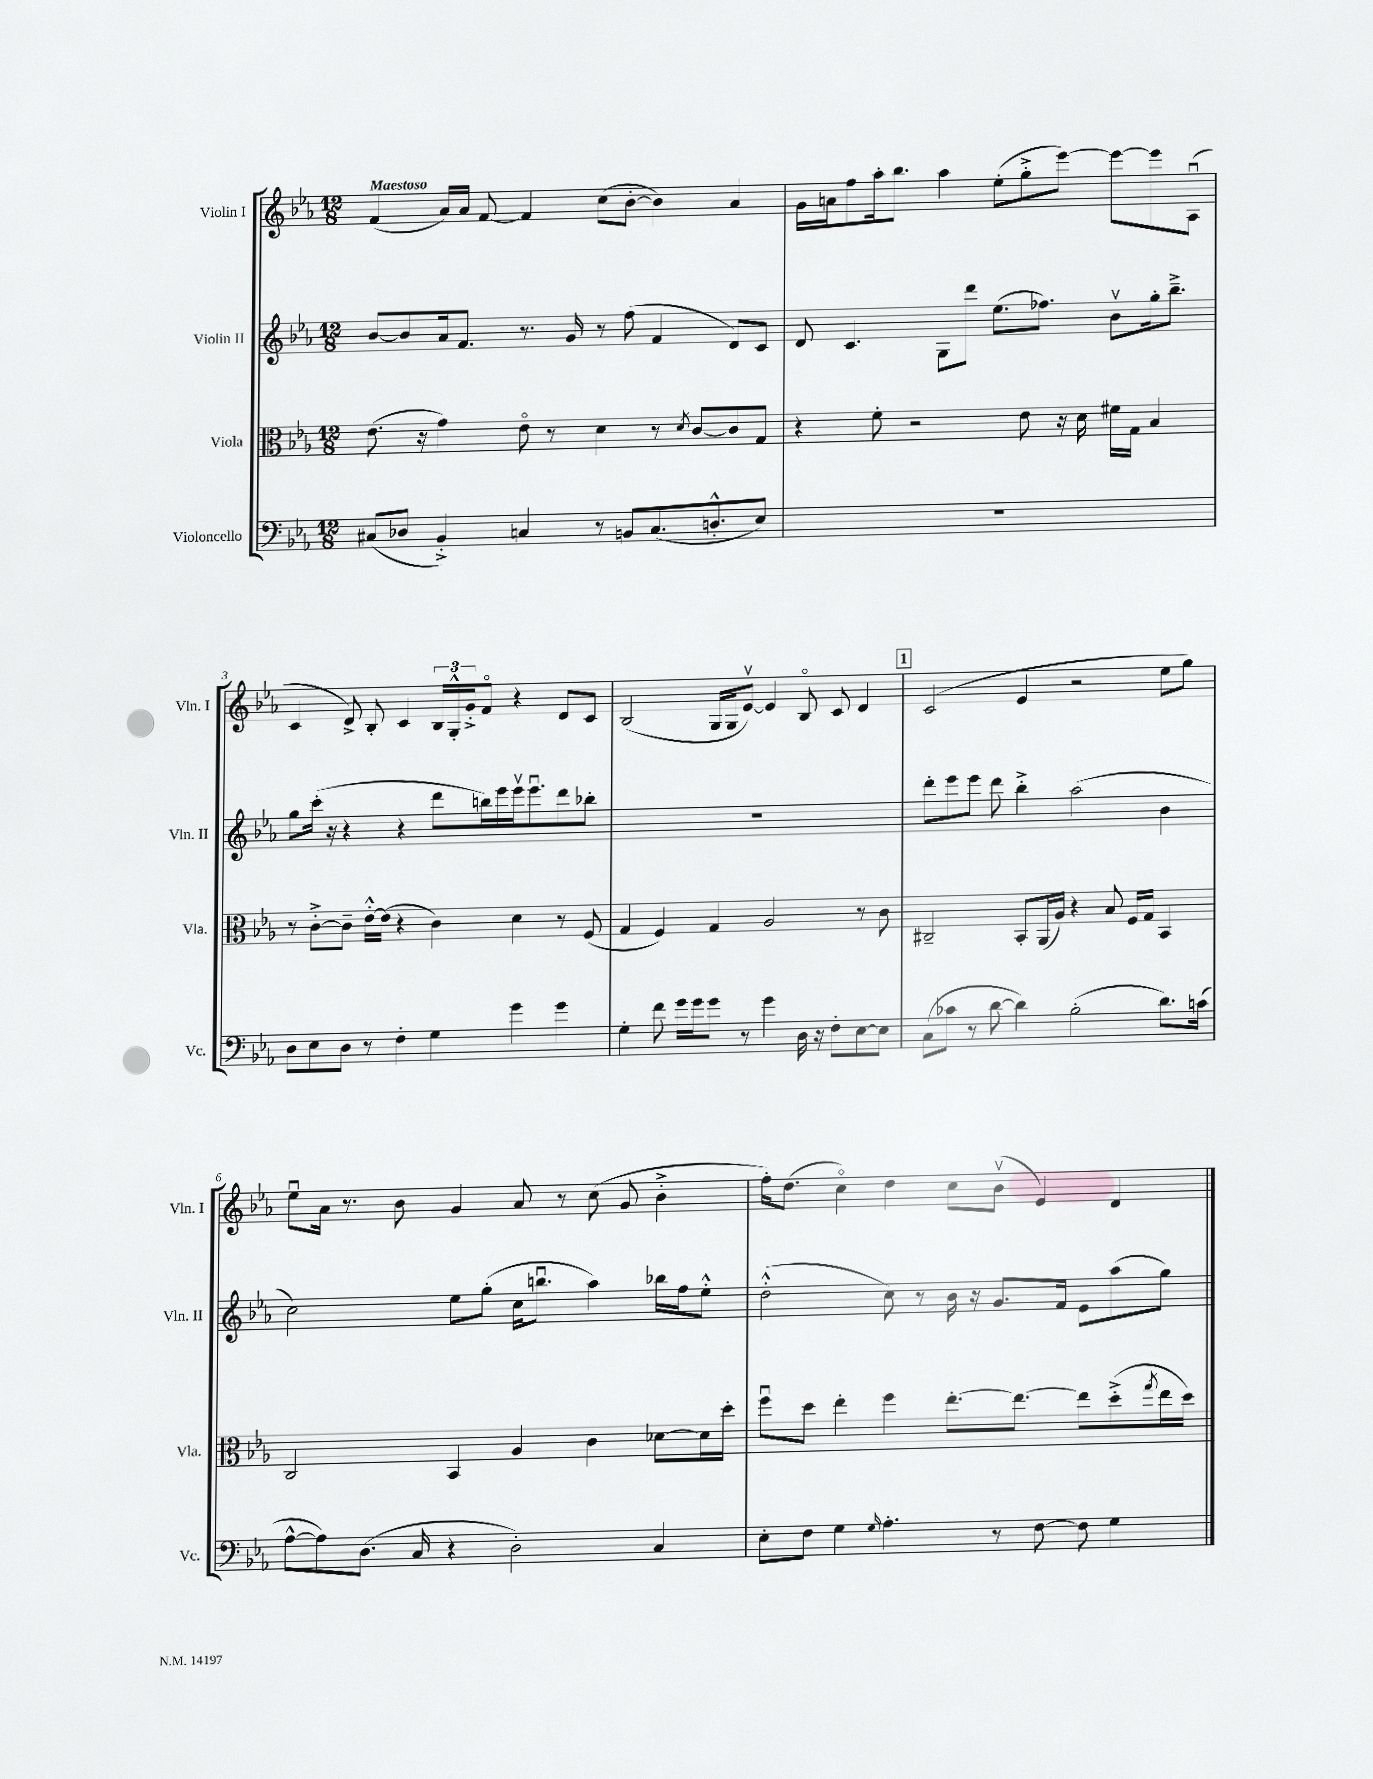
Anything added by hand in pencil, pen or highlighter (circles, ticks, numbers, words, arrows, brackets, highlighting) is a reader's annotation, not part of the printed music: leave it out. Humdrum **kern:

**kern	**kern	**kern	**kern
*staff4	*staff3	*staff2	*staff1
*clefF4	*clefC3	*clefG2	*clefG2
*k[b-e-a-]	*k[b-e-a-]	*k[b-e-a-]	*k[b-e-a-]
*M12/8	*M12/8	*M12/8	*M12/8
(8C#	(8.e-	[8b-	(4f
8D-	.	8b-]	.
.	16r	.	.
4BB-'^)	4g)	16a-	16a-)
.	.	8.f	16a-
.	.	.	[8f
4C	8e-o	8.r	4f]
.	8r	.	.
.	.	16g	.
8r	4d	8r	(8cc
8BB	.	(8ff	[8b-'
(8.C	8r	4f	4b-])
.	8qd	.	.
.	[8c	.	.
8.D'^^	.	.	.
.	8c]	8d)	4a-
8E-)	8G	8c	.
=	=	=	=
1.r	4r	8d	16g
.	.	.	16a
.	.	4.c	8ff
.	8f'	.	16aa-'
.	.	.	8.bb-
.	2r	.	.
.	.	8G	4aa-
.	.	8ddd	.
.	.	(8.ee-	(8ee-'
.	8e-	.	8gg'^
.	.	8.ff-)	.
.	16r	.	[8eee-)
.	16d	.	.
.	16f#	8b-v	8eee-_
.	16G	.	.
.	4B-	16gg'	8eee-]
.	.	8.bb-~^	.
.	.	.	(8A-u
=	=	=	=
8D	8r	8gg	4c
8E-	[8c'^	(16ccc'	.
.	.	16r	.
8D	8c~]	4r	8d^)
8r	[16e-'^^	.	8B-'
.	(16e-]	.	.
4F'	4r	4r	4c
4G	4c)	8ddd	24B-
.	.	.	24G'^^
.	.	.	24g'^
.	.	16bb)	8fo
.	.	16eee-	.
4g	4d	16eee-v	4r
.	.	8.eee-u	.
4g	8r	8ddd	8d
.	(8F	8bb-'	8c
=	=	=	=
4G'	4G	1.r	(2B-
8f	4F)	.	.
16g	.	.	.
16g	.	.	.
8g	4G	.	16G
.	.	.	16G
8r	.	.	[8e-v)
4g	2A-	.	4e-]
16D	.	.	8B-o
16r	.	.	.
8F'	.	.	8c
[8E-	8r	.	4d
8E-]	8c	.	.
=	=	=	=
(8C	2C#~	8ddd'	(2c
8c-	.	8eee-	.
8r	.	8eee-	.
[8d	.	8ddd	.
4d])	8BB-'	4bb-'^	4e-
.	(16AA-	.	.
.	16A-)	.	.
(2B-'	4r	(2aa-	2r
.	8B-	.	.
.	16F	.	.
.	16G	.	.
8.d)	4BB-	4b-	8ee-
.	.	.	8gg)
(16c	.	.	.
=	=	=	=
[8A-^^	2C	2cc)	8ee-u
8A-])	.	.	16a-
.	.	.	8.r
(8.D	.	.	.
.	.	.	8b-
16C	.	.	.
4r	4BB-	8ee-	4g
.	.	(8gg'	.
2D')	4A-	16cc	8a-
.	.	8.bbu	.
.	.	.	8r
.	4c	4aa-)	(8cc
.	.	.	8g
4C	[8d-	16bb-	4b-'^
.	.	16ff	.
.	16d-]	8ee-'^^	.
.	16dd'	.	.
=	=	=	=
8E-'	8ffu	(2dd'^^	16ff')
.	.	.	(8.dd
8F	8dd	.	.
4G	4ee-'	.	4cco)
16qqG	.	.	.
4.A-'	4ff	8cc)	4dd
.	.	8r	.
.	[8.ee-'	16b-	8cc
.	.	16r	.
8r	.	8.g	(8b-v
.	8.ee-_	.	.
[8F	.	.	4e-)
.	.	16f	.
8F]	8ee-]	8e-	.
4G	(8dd'^	(8aa-	4d
.	8qgg	.	.
.	16ee-	8gg)	.
.	16dd)	.	.
==	==	==	==
*-	*-	*-	*-
